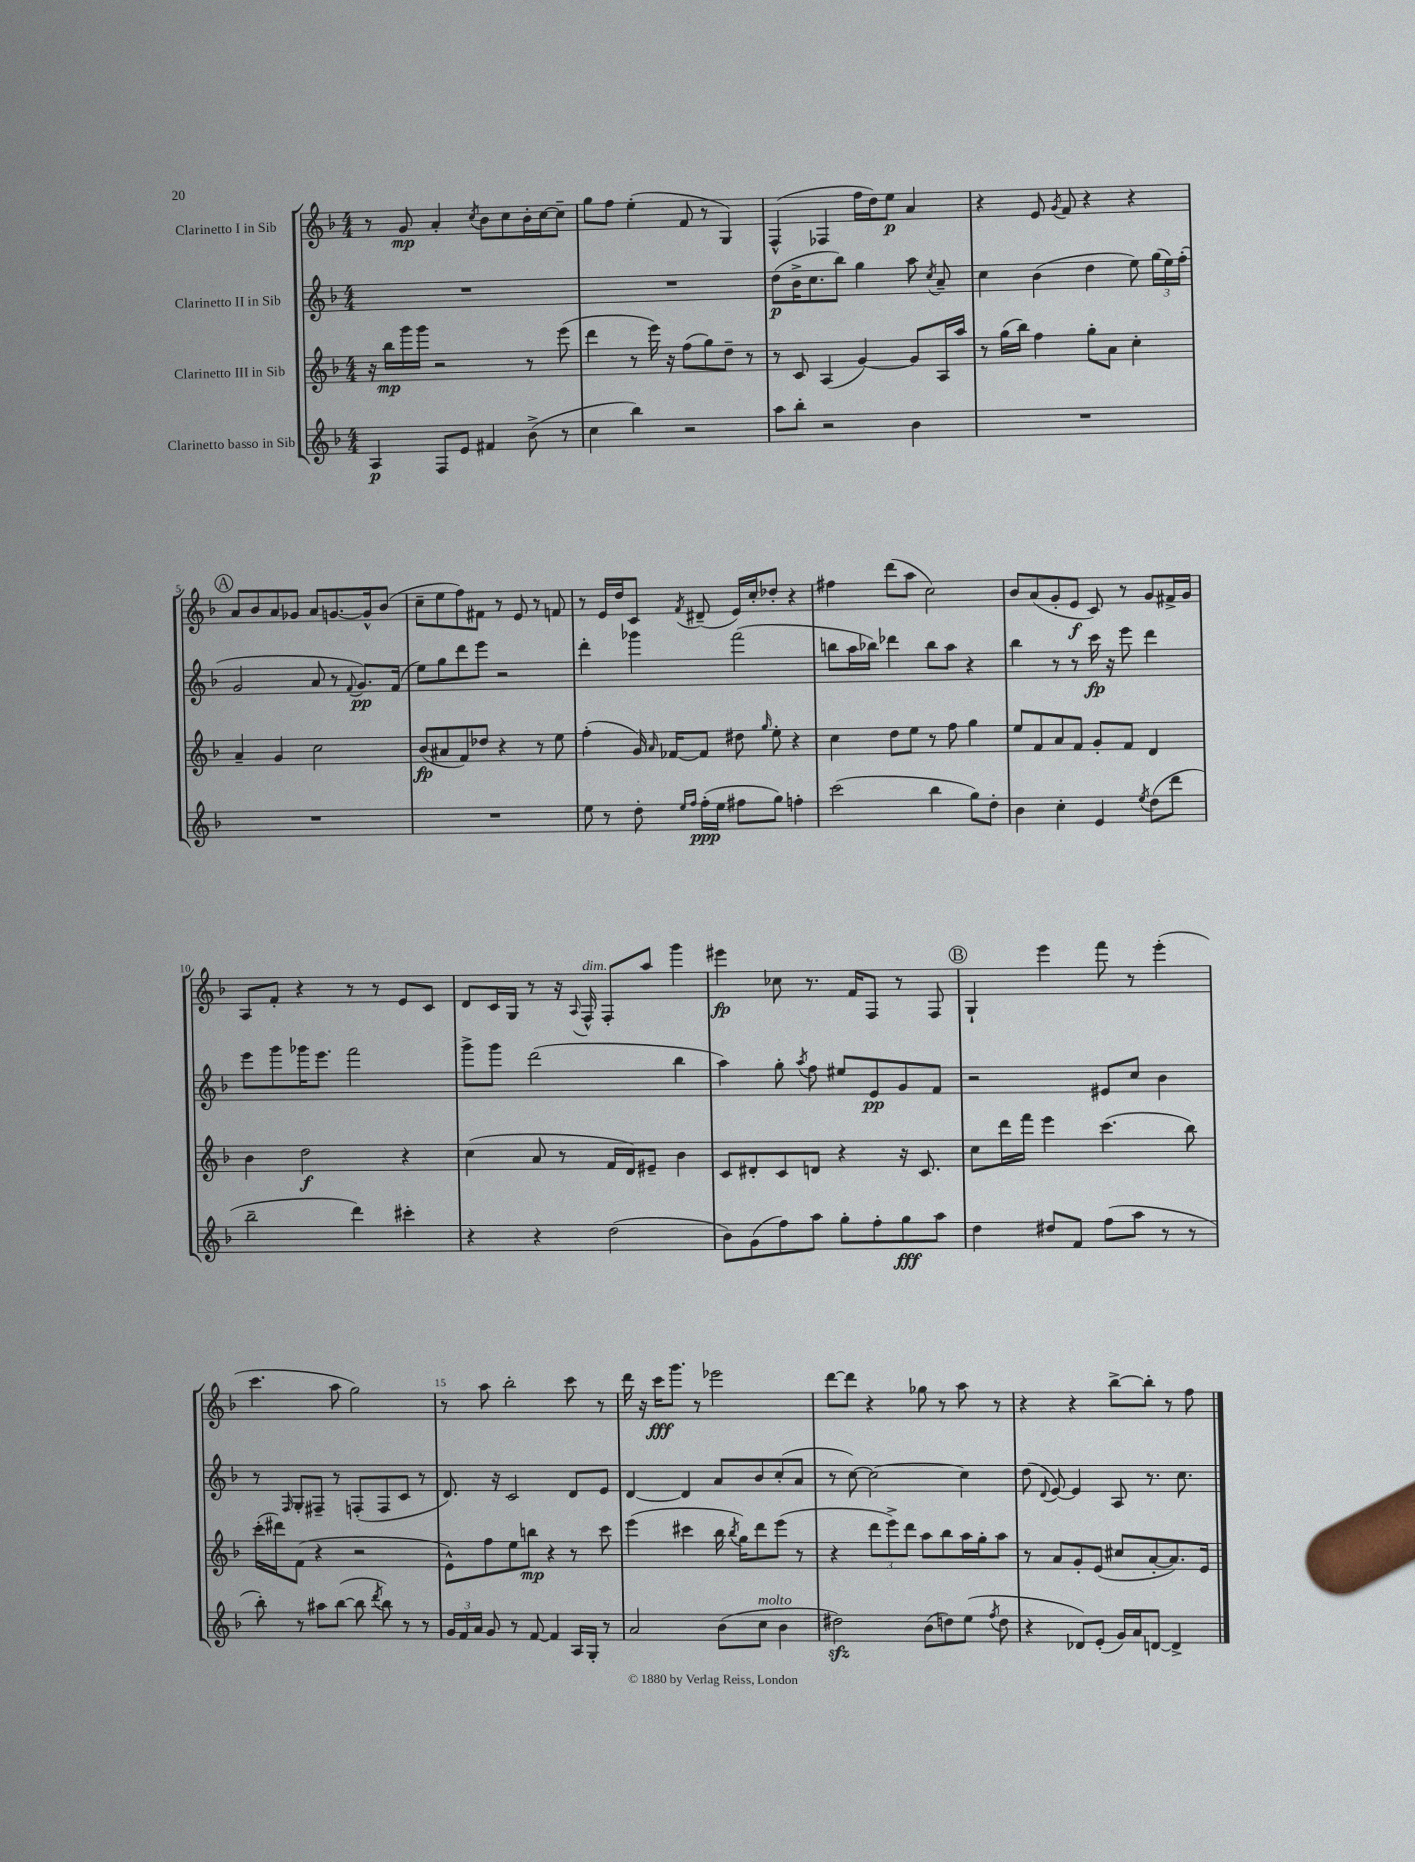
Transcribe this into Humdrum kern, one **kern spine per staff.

**kern	**kern	**kern	**kern
*staff4	*staff3	*staff2	*staff1
*clefG2	*clefG2	*clefG2	*clefG2
*k[b-]	*k[b-]	*k[b-]	*k[b-]
*M4/4	*M4/4	*M4/4	*M4/4
4A/	16r	1r	8r
.	16bb-\LL	.	.
.	16ggg\	.	8g/
.	16ggg\JJ	.	.
8F/L	2r	.	4a'/
8e/J	.	.	.
.	.	.	8qcc/
4f#/	.	.	8b-\L
.	.	.	8cc\
(8b-^\	8r	.	16b-'\L
.	.	.	[16cc\J
8r	(8eee\	.	8cc~\]J
=	=	=	=
4cc\	4ddd\	1r	8gg\L
.	.	.	8ff\J
4bb-\)	8r	.	(4ee'\
.	16eee\)	.	.
.	16r	.	.
2r	(8ff\L	.	8f/
.	8gg\)	.	8r
.	8dd~\J	.	4G/)
.	8r	.	.
=	=	=	=
8aa\L	8r	(8dd\L	(4F^^/
8bb-'\J	8c/	16b-^\K	.
.	.	8.cc\	.
2r	(4A/	.	4F-/
.	.	8bb-\J)	.
.	[4g/)	4gg\	16ff\LL
.	.	.	16dd\J)
.	.	.	8ee\J
4b-\	8g/]L	8aa\	4a/
.	.	8qcc/	.
.	16A/L	8a~/	.
.	16aa/JJ	.	.
=	=	=	=
1r	8r	4cc\	4r
.	(16gg\LL	.	.
.	16bb-\JJ)	.	.
.	4ff\	(4b-\	8e/
.	.	.	8qg/
.	.	.	8f/
.	8gg'\L	4dd\	4r
.	8a\J	.	.
.	4cc'\	8ee\)	4r
.	.	(24gg\LL	.
.	.	24ee\)	.
.	.	(24ff'\JJ	.
=	=	=	=
1r	4a~/	2g/	8a/L
.	.	.	8b-/
.	4g/	.	8a/
.	.	.	8g-/J
.	2cc\	8a/	8a/L
.	.	8r	[8.g/
.	.	8qqf/	.
.	.	8.g/L)	.
.	.	.	16g^^/]k
.	.	.	(8b-/J
.	.	(16f/Jk	.
=	=	=	=
1r	(8b-/L	8ee\L)	8cc~\L
.	8a#/	8gg\	8ee\
.	8f/)	8ddd\	8ff\)
.	8dd-/J	8eee\J	8f#\J
.	4r	2r	8r
.	.	.	8e/
.	8r	.	8r
.	8ee\	.	8f/
=	=	=	=
8ee\	(4ff'\	4ddd'\	8r
8r	.	.	16e/LL
.	.	.	16dd/J
8dd'\	16g/)	4ggg-\	8c/J
.	16qqa/	.	.
.	[16f-/LK	.	.
16qqee/LL	.	.	.
16qqff/JJ	.	.	8qf/
(16ff'\LL	8f-/]J	.	(8d#~/
16ee\JJ	.	.	.
8ff#\L	8dd#\	(2fff\	16e/LL)
.	.	.	16cc'/J
.	16qqgg/	.	.
8gg\J)	8ee'\	.	8dd-'/J
4ff'\	4r	.	4r
=	=	=	=
(2ccc\	4cc\	8bb\L	4ff#\
.	.	16aa\L	.
.	.	16bb-\JJ)	.
.	8dd\L	4ddd-\	(8ddd\L
.	8ee\J	.	8aa\J
4bb-\	8r	8bb-\L	2cc\)
.	8ff\	8aa\J	.
8gg\L)	4gg\	4r	.
8dd'\J	.	.	.
=	=	=	=
4b-\	8ee/L	4bb-\	8b-/L
.	8f/	.	(8a/
4cc'\	8a/	8r	8g'/
.	8f/J	8r	8e/J
4e/	8g'/L	16ccc\	8c/)
.	.	16r	.
.	8f/J	8eee\	8r
8qee/	.	.	.
(8dd\L	4d/	4ddd\	8g/L
8ddd\J	.	.	16f#^/L
.	.	.	16g/JJ
=	=	=	=
2bb-~\	4b-\	8eee\L	8A/L
.	.	8ggg\	8f'/J
.	2dd\	16ggg-\K	4r
.	.	8.eee\J	.
4ddd\)	.	2fff\	8r
.	.	.	8r
4ccc#'\	4r	.	8e/L
.	.	.	8c/J
=	=	=	=
4r	(4cc\	8ggg^\L	8d/L
.	.	8ggg\J	16c/L
.	.	.	16G/JJ
4r	8a/	(2ddd\	8r
.	8r	.	16r
.	.	.	8qqA/
.	.	.	16F^^/
(2dd\	16f/LL	.	8F'/L
.	16d/J)	.	.
.	8e#~/J	.	8aa/J
.	4b-\	4bb-\	4ggg\
=	=	=	=
8b-\L)	8c/L	4aa\)	4eee#\
(8g\	8d#'/	.	.
8ff\)	8c/	8gg'\	8cc-\
.	.	8qaa/	.
8aa\J	8d/J	8ff\	8.r
8gg'\L	4r	8ee#/L	.
.	.	.	16f/LK
8ff'\	.	8e/	8F/J
8gg\	16r	8g/	8r
.	8.c/	.	.
8aa\J	.	8f/J	8F/
=	=	=	=
4dd\	8cc\L	2r	4G`/
.	16ddd\L	.	.
.	16fff\JJ	.	.
8dd#/L	4eee\	.	4eee\
8f/J	.	.	.
(8ff\L	(4.ccc\	8e#/L	8fff\
8aa\J	.	8cc/J	8r
8r	.	4b-\	(4eee'\
8r	8bb-\)	.	.
=	=	=	=
8bb-'\)	(16ccc'\LL	8r	4.ccc\
.	16ddd#\J)	.	.
.	.	16qqF/	.
8r	(8f\J	8G'/L	.
8aa#\L	4r	8F#~/J	.
([8bb-\J	.	8r	8aa\
8bb-\]	2r	(8F'/L	2gg\)
8qddd/	.	.	.
8bb-\)	.	8F/	.
8r	.	8c/J	.
8r	.	8r	.
=	=	=	=
24g/LL	8e^^\L)	8.d/)	8r
24f/	.	.	.
24a/JJ	.	.	.
8g/	8ff\	.	8aa\
.	.	16r	.
8r	8ee\	2c/	2bb-'\
[8f/	8bb\J	.	.
4f/]	4r	.	.
16A/LL	8r	8d/L	8ccc\
16G'/JJ	.	.	.
8r	8ccc\	8e/J	8r
=	=	=	=
2a/	(4eee\	[4d/	16ddd\
.	.	.	16r
.	.	.	16ccc\LK
.	.	.	8.ggg\J
.	4ccc#\	4d/]	.
.	.	.	8r
(8b-\L	16bb-\	8a/L	2eee-\
.	8qbb-/	.	.
.	16gg\LK)	.	.
8cc\J	8ddd\	8b-/	.
4b-\	(8eee\J	(8cc'/	.
.	8r	8a/J	.
=	=	=	=
2dd#\)	4r	8r	[8ddd\L
.	.	[8cc\)	8ddd\]J
.	12ddd\L	2cc\_	4r
.	12eee^\)	.	.
.	12ddd\J	.	.
(8b-\L	8aa\L	.	8gg-\
8dd\)	8bb-\	.	8r
(8ee\J	16aa\L	4cc\]	8aa\
.	16gg'\J	.	.
8qff/	.	.	.
8dd\	8aa\J	.	8r
=	=	=	=
4r	8r	(8dd\	4r
.	.	8qqd/	.
.	8a/L	[8e/)	.
8d-/L)	8g'/	4e/]	4r
(8e'/J	(8e/J	.	.
16g/LL)	8cc#/L	8A/	[8bb-^\L
16a/J	.	.	.
[8d/J	[8a'/	8.r	8bb-'\]J
4d^/]	8.a/])	.	8r
.	.	8.cc\	.
.	.	.	8ff\
.	16e/Jk	.	.
==	==	==	==
*-	*-	*-	*-
